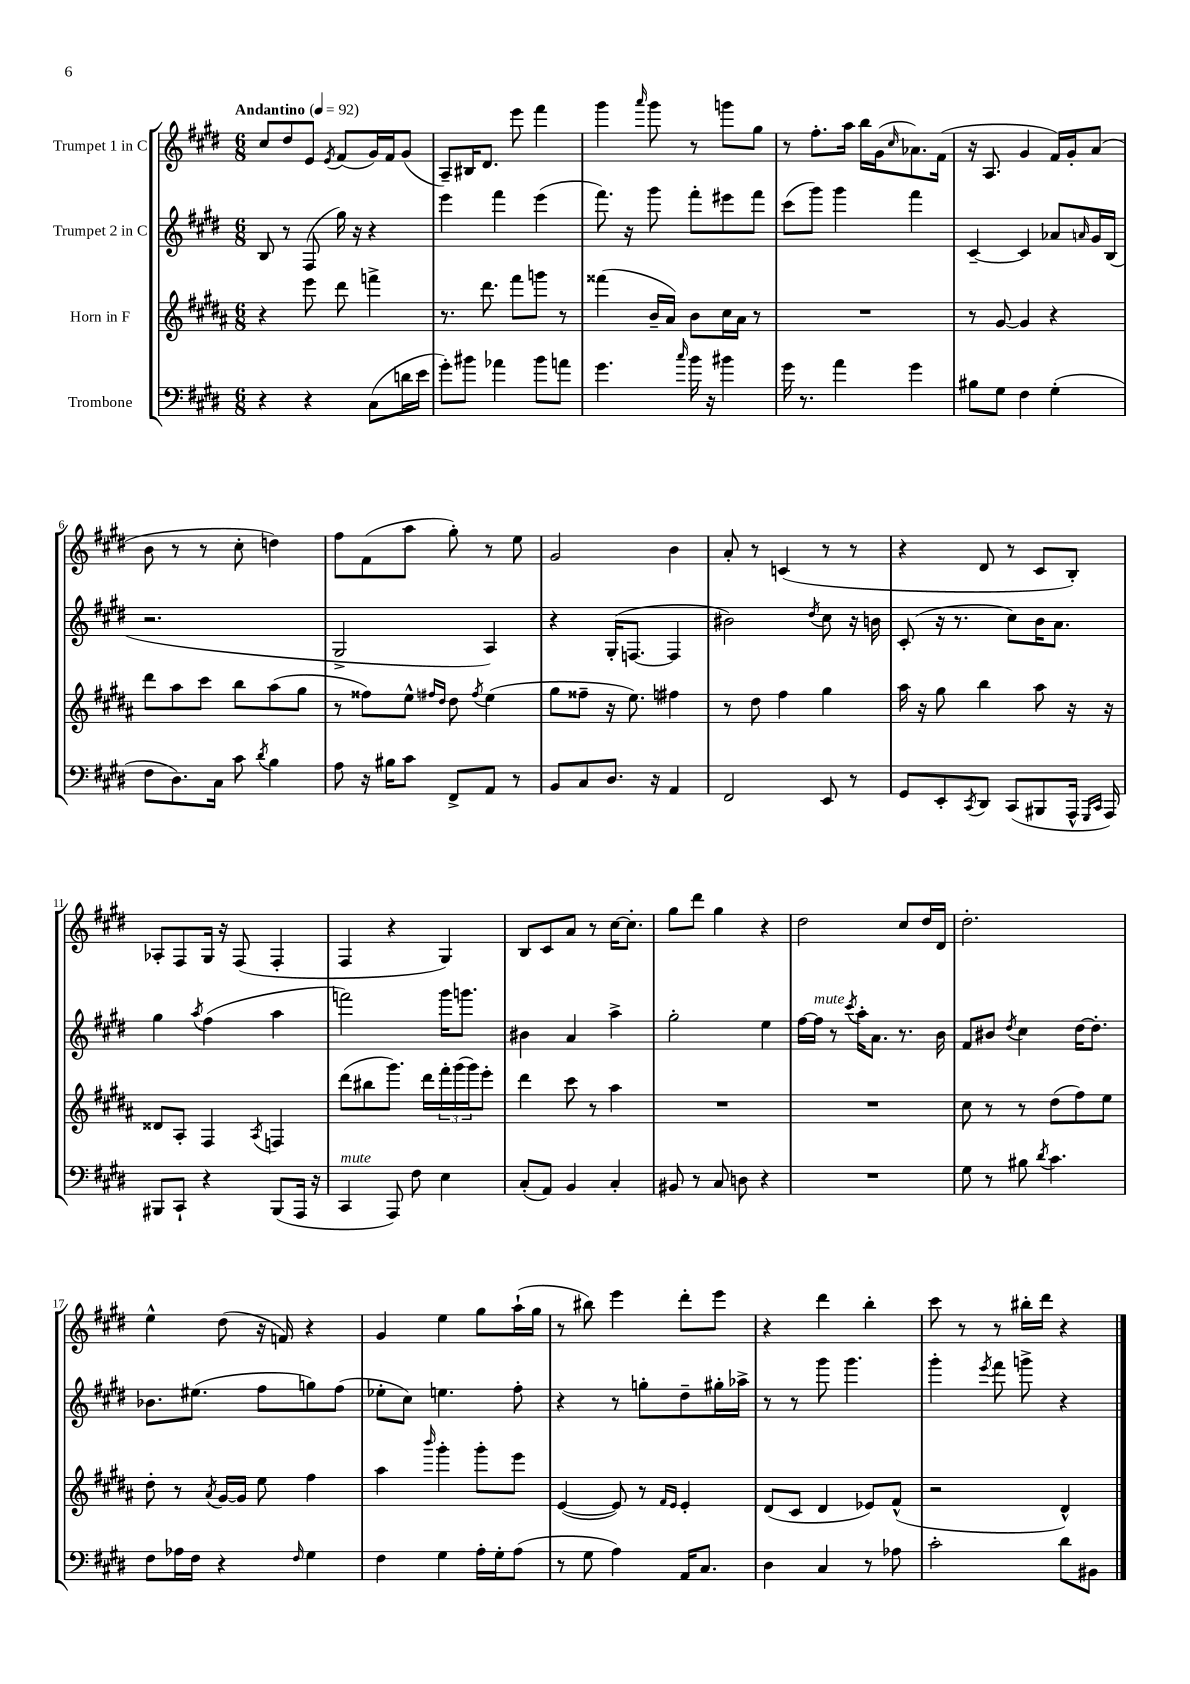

**kern	**kern	**kern	**kern
*staff4	*staff3	*staff2	*staff1
*clefF4	*clefG2	*clefG2	*clefG2
*k[f#c#g#d#]	*k[f#c#g#d#a#]	*k[f#c#g#d#]	*k[f#c#g#d#]
*M6/8	*M6/8	*M6/8	*M6/8
*MM92	*MM92	*MM92	*MM92
4r	4r	8B	8cc#
.	.	8r	8dd#
4r	8eee	(8F#	8e
.	.	.	8qe
.	8ddd#	16gg#)	(8f#
.	.	16r	.
(8C#	4fff^	4r	16g#)
.	.	.	16f#
16d	.	.	(8g#
16e	.	.	.
=	=	=	=
8g#')	8.r	4eee	8A~)
8b#	.	.	16B#
.	8.ddd#	.	8.d#
4a-	.	4fff#	.
.	8fff#	.	8eee
8b#	8ggg	(4eee	4fff#
8a	8r	.	.
=	=	=	=
4.g#	(4fff##	8.fff#)	4ggg#
.	.	16r	.
.	.	.	16qqaaa
.	16b~	8ggg#	8ggg#
.	16a#)	.	.
16qqcc#	.	.	.
16b	8b	8fff#'	8r
16r	.	.	.
4b#	16cc#	8eee#	8ggg
.	16a#	.	.
.	8r	8fff#	8gg#
=	=	=	=
16g#	2.r	(8ccc#	8r
8.r	.	.	.
.	.	8ggg#)	8.ff#'
4a	.	4ggg#	.
.	.	.	16aa
.	.	.	16bb
.	.	.	(16g#
.	.	.	16qqcc#
4g#	.	4fff#	8.a-)
.	.	.	(16f#
=	=	=	=
8B#	8r	[4c#~	16r
.	.	.	8.A
8G#	[8g#	.	.
4F#	4g#]	4c#]	4g#
(4G#'	4r	8a-	16f#)
.	.	.	16g#'
.	.	16qqa	.
.	.	16g#	(8a
.	.	(16B	.
=	=	=	=
8F#	8ddd#	2.r	8b
8.D#)	8aa#	.	8r
.	8ccc#	.	8r
16C#	.	.	.
8c#	8bb	.	8cc#'
8qd#	.	.	.
4B	(8aa#	.	4dd)
.	8gg#	.	.
=	=	=	=
8A	8r	2G#^	8ff#
16r	8ff##)	.	(8f#
16B#	.	.	.
8c#	8ee^^	.	8aa
.	16qqff#	.	.
.	16qqdd#	.	.
8FF#^	8dd#	.	8gg#')
.	8qff#	.	.
8AA	(4ee	4A)	8r
8r	.	.	8ee
=	=	=	=
8BB	8gg#	4r	2g#
8C#	8ff##~	.	.
8.D#	16r	(16G#'	.
.	8.ee)	[8.F	.
16r	.	.	.
4AA	4ff#	4F]	4b
=	=	=	=
2FF#	8r	2b#)	8a'
.	8dd#	.	8r
.	4ff#	.	(4c
.	.	8qdd#	.
8EE	4gg#	8cc#	8r
8r	.	16r	8r
.	.	16b	.
=	=	=	=
8GG#	16aa#	(8c#'	4r
.	16r	.	.
8EE'	8gg#	16r	.
.	.	8.r	.
8qCC#	.	.	.
8DD#	4bb	.	8d#
(8CC#	.	8cc#)	8r
8BBB#	8aa#	16b	8c#
.	.	8.a	.
16AAA^^	16r	.	8B')
16qqGGG#	.	.	.
16qqCC#	.	.	.
16AAA)	16r	.	.
=	=	=	=
8BBB#	8d##	4gg#	8A-'
8CC#`	8A#'	.	8F#
.	.	8qaa	.
4r	4F#	(4ff#	16G#
.	.	.	16r
.	.	.	(8F#
.	8qA#	.	.
(8BBB#	4F	4aa	4F#'
16AAA	.	.	.
16r	.	.	.
=	=	=	=
4CC#	(8ddd#	2fff)	4F#
.	8bb#	.	.
8AAA)	8.ggg#)	.	4r
8F#	.	.	.
.	16ddd#	.	.
4E	24fff#'	16ggg#	4G#)
.	(24ggg#	.	.
.	.	8.ggg	.
.	24ggg#)	.	.
.	8eee'	.	.
=	=	=	=
(8C#'	4ddd#	4b#	8B
8AA)	.	.	8c#
4BB	8ccc#	4a	8a
.	8r	.	8r
4C#'	4aa#	4aa^	[16cc#
.	.	.	8.cc#']
=	=	=	=
8BB#	2.r	2gg#'	8gg#
8r	.	.	8ddd#
8C#	.	.	4gg#
8D	.	.	.
4r	.	4ee	4r
=	=	=	=
2.r	2.r	[16ff#	2dd#
.	.	16ff#]	.
.	.	8r	.
.	.	8qccc#	.
.	.	16aa'	.
.	.	8.a	.
.	.	8.r	8cc#
.	.	.	16dd#
.	.	16b	16d#
=	=	=	=
8G#	8cc#	8f#	2.dd#'
8r	8r	8b#	.
.	.	8qdd#	.
8B#	8r	4cc#	.
8qd#	.	.	.
4.c#	(8dd#	.	.
.	8ff#)	[16dd#	.
.	.	8.dd#']	.
.	8ee	.	.
=	=	=	=
8F#	8dd#'	8.b-	4ee^^
16A-	8r	.	.
16F#	.	(8.ee#	.
.	8qa#	.	.
4r	[16g#	.	(8dd#
.	16g#]	.	.
.	8ee	8ff#	16r
.	.	.	16f)
16qqF#	.	.	.
4G#	4ff#	8gg)	4r
.	.	(8ff#	.
=	=	=	=
4F#	4aa#	8ee-'	4g#
.	.	8cc#)	.
.	16qqbbb	.	.
4G#	4ggg#'	4.ee	4ee
16A'	8ggg#'	.	8gg#
16G#'	.	.	.
(8A	8eee	8ff#'	(16aa`
.	.	.	16gg#
=	=	=	=
8r	([4e	4r	8r
8G#	.	.	8bb#)
4A)	8e])	8r	4eee
.	8r	8gg'	.
.	16qqf#	.	.
.	16qqe	.	.
16AA	4e'	8dd#~	8ddd#'
8.C#	.	.	.
.	.	16gg#'	8eee
.	.	16aa-^	.
=	=	=	=
4D#	(8d#	8r	4r
.	8c#	8r	.
4C#	4d#	8ggg#	4ddd#
.	.	4.ggg#	.
8r	8e-)	.	4bb'
8A-	(8f#^^	.	.
=	=	=	=
2c#'	2r	4ggg#'	8ccc#
.	.	.	8r
.	.	8qeee	.
.	.	8fff#	8r
.	.	8ggg^	16bb#'
.	.	.	16ddd#
8d#	4d#^^)	4r	4r
8BB#	.	.	.
==	==	==	==
*-	*-	*-	*-
